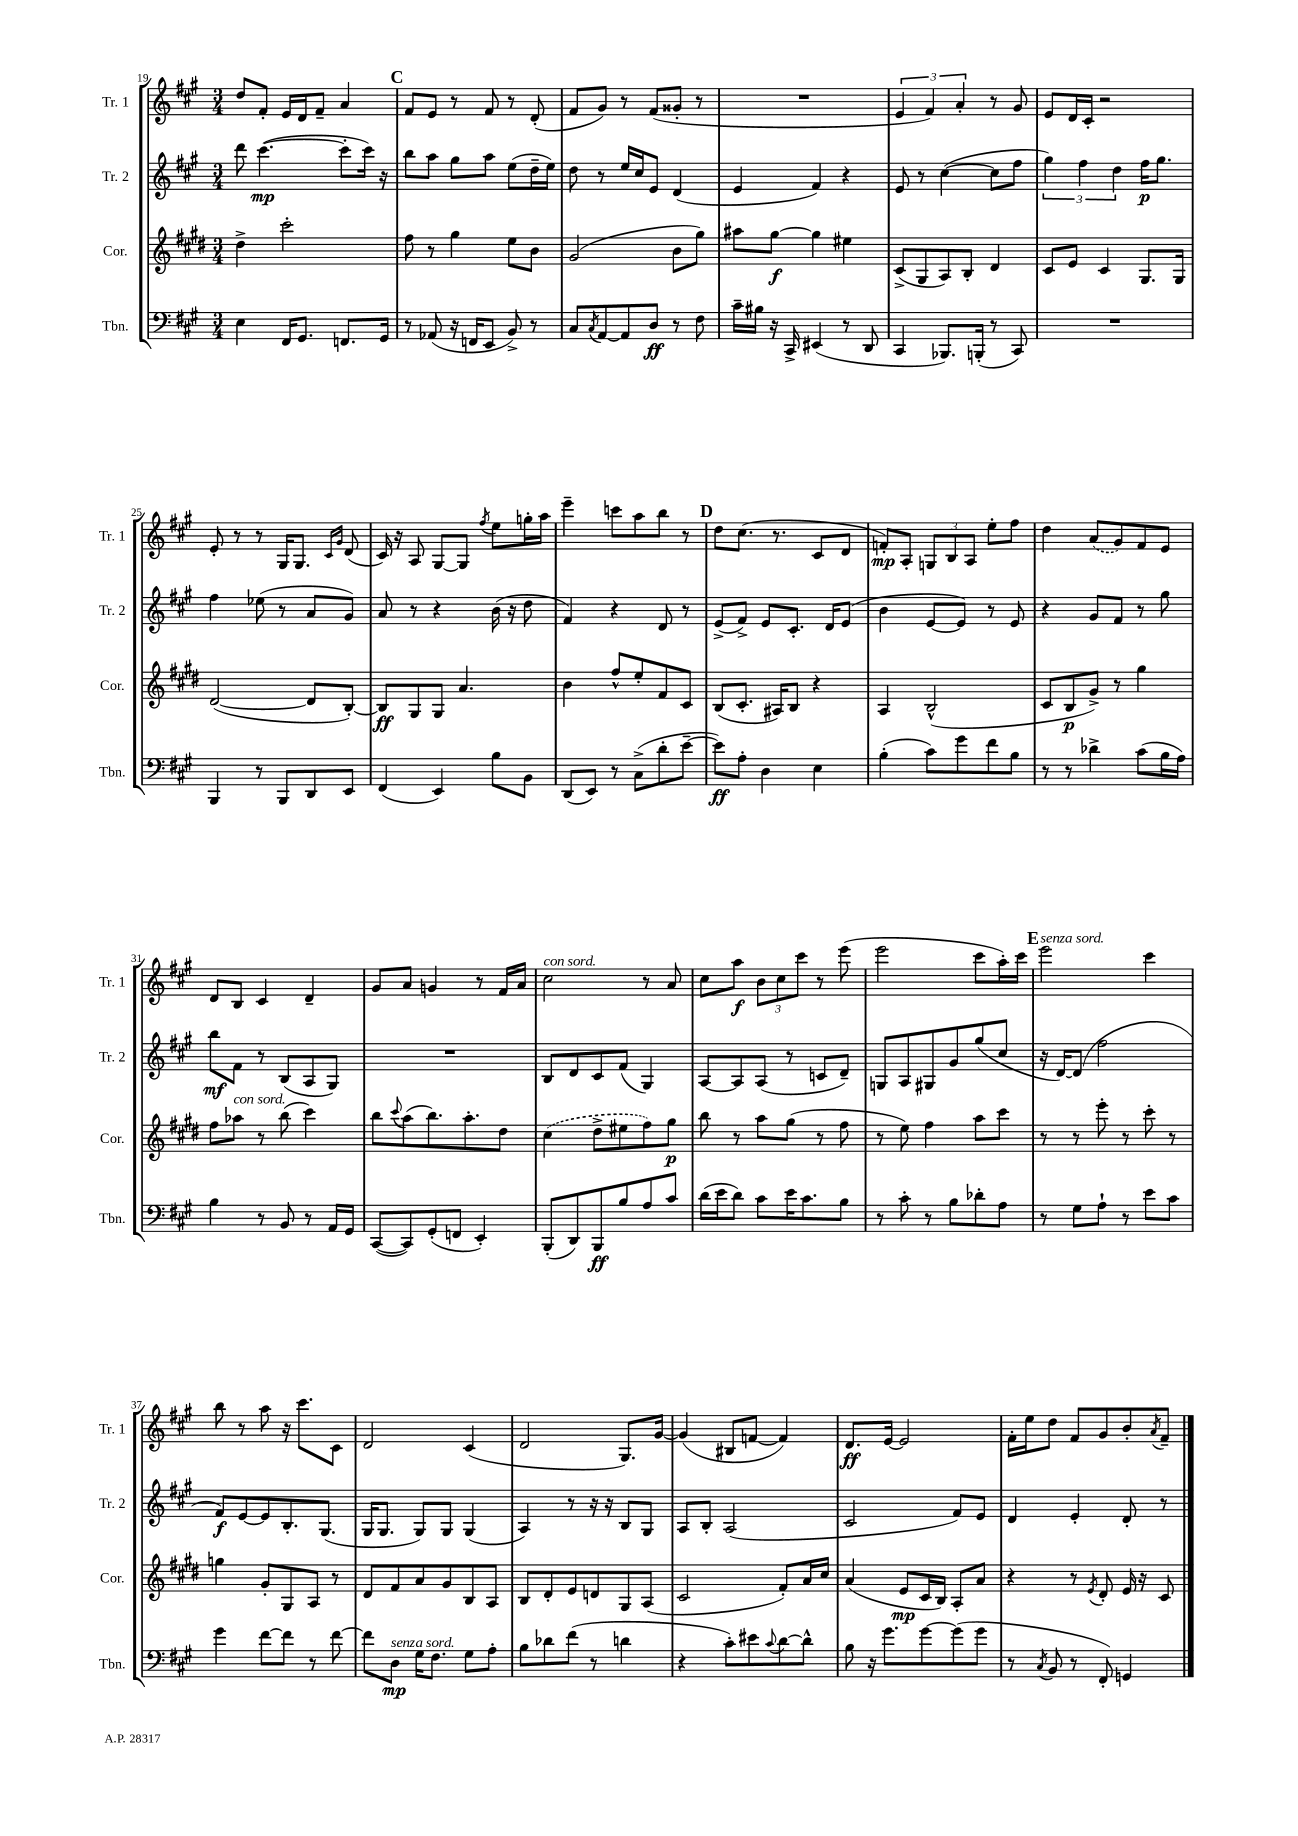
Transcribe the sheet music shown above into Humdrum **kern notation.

**kern	**kern	**kern	**kern
*staff4	*staff3	*staff2	*staff1
*clefF4	*clefG2	*clefG2	*clefG2
*k[f#c#g#]	*k[f#c#g#d#]	*k[f#c#g#]	*k[f#c#g#]
*M3/4	*M3/4	*M3/4	*M3/4
4E\	4dd#^\	8ddd\	8dd/L
.	.	([4.ccc#\	8f#'/J
16FF#/LK	2ccc#'\	.	16e/LL
8.GG#/J	.	.	16d/J
.	.	.	8f#~/J
8.FF/L	.	8ccc#'\]L	4a/
.	.	16ccc#\Jk)	.
16GG#/Jk	.	16r	.
=	=	=	=
8r	8ff#\	8bb\L	8f#/L
(8AA-/	8r	8aa\J	8e/J
16r	4gg#\	8gg#\L	8r
16FF/LK	.	.	.
8EE/J	.	8aa\J	8f#/
8BB^/)	8ee\L	(8ee\L	8r
8r	8b\J	16dd~\L	(8d'/
.	.	16ee\JJ)	.
=	=	=	=
8C#/L	(2g#/	8dd\	8f#/L
8qC#/	.	.	.
[8AA/	.	8r	8g#/J)
8AA/]	.	16ee/LL	8r
.	.	16cc#/J	.
8D/J	.	8e/J	(8f#/L
8r	8b\L	(4d/	8g##'/J
8F#\	8gg#\J)	.	8r
=	=	=	=
16c#~\LL	8aa#\L	4e/	2.r
16B#\JJ	.	.	.
16r	[8gg#\J	.	.
16CC#^/	.	.	.
(4EE#/	4gg#\]	4f#/)	.
8r	4ee#\	4r	.
8DD/	.	.	.
=	=	=	=
4CC#/	(8c#^/L	8e/	6e/
.	8G#/	8r	.
.	.	.	6f#/)
8.BBB-/L)	8A/)	([4cc#\	.
.	.	.	6a'/
.	8B'/J	.	.
(16BBB'/Jk	.	.	.
8r	4d#/	8cc#\]L	8r
8CC#/)	.	8ff#\J	8g#/
=	=	=	=
2.r	8c#/L	6gg#\)	8e/L
.	8e/J	.	16d/L
.	.	6ff#\	.
.	.	.	16c#'/JJ
.	4c#/	.	2r
.	.	6dd\	.
.	8.G#/L	16ff#\LK	.
.	.	8.gg#\J	.
.	16G#/Jk	.	.
=	=	=	=
4BBB/	([2d#/	4ff#\	8e'/
.	.	.	8r
8r	.	(8ee-\	8r
8BBB/L	.	8r	16G#/LK
.	.	.	8.G#/J
8DD/	8d#/]L	8a/L	.
.	.	.	16qqc#/LL
.	.	.	16qqg#/JJ
8EE/J	[8B'/J)	8g#/J)	(8d/
=	=	=	=
(4FF#/	8B/]L	8a/	16c#/)
.	.	.	16r
.	8G#/	8r	8A/
4EE/)	8G#/J	4r	[8G#/L
.	4.a/	.	8G#/]J
.	.	.	8qff#/
8B\L	.	(16b\	8ee\L
.	.	16r	.
8BB\J	.	8dd\	16gg'\L
.	.	.	16aa\JJ
=	=	=	=
(8DD/L	4b\	4f#/)	4eee~\
8EE/J)	.	.	.
8r	8ff#^^/L	4r	8ccc\L
(8C#^\L	8ee'/	.	8aa\
8d'\	8f#/	8d/	8bb\J
[8e~\J	8c#/J	8r	8r
=	=	=	=
8e\]L)	(8B/L	(8e^/L	8dd\L
8A'\J	8.c#'/J	8f#^/J)	(8.cc#\J
4D\	.	8e/L	.
.	16A#/LK)	.	8.r
.	8B/J	8.c#'/J	.
4E\	4r	.	8c#/L
.	.	16d/LK	.
.	.	(8e/J	8d/J
=	=	=	=
(4B'\	4A/	4b\	8f'/L)
.	.	.	8A'/J
8c#\L)	(2B^^/	[8e/L	12G/L
.	.	.	12B/
8g#\	.	8e/]J)	.
.	.	.	12A/J
8f#\	.	8r	8ee'\L
8B\J	.	8e/	8ff#\J
=	=	=	=
8r	8c#/L	4r	4dd\
8r	8B/	.	.
4d-^\	8g#^/J)	8g#/L	(8a/L
.	8r	8f#/J	8g#/)
(8c#\L	4gg#\	8r	8f#/
16B\L	.	8gg#\	8e/J
16A\JJ)	.	.	.
=	=	=	=
4B\	8ff#\L	8bb\L	8d/L
.	8aa-\J	8f#\J	8B/J
8r	8r	8r	4c#/
8BB/	(8bb\	(8B/L	.
8r	4ccc#\)	8A/	4d~/
16AA/LL	.	8G#/J)	.
16GG#/JJ	.	.	.
=	=	=	=
([8CC#/L	8bb\L	2.r	8g#/L
.	8qqccc#/	.	.
8CC#/])	(8aa\	.	8a/J
(8GG#'/	8.bb\)	.	4g/
8FF/J	.	.	.
.	8.aa'\	.	.
4EE'/)	.	.	8r
.	8dd#\J	.	16f#/LL
.	.	.	16a/JJ
=	=	=	=
(8BBB'/L	(4cc#\	8B/L	2cc#\
8DD/)	.	8d/	.
8BBB/	8dd#^\L	8c#/	.
8B/	8ee#\	(8f#/J	.
8A/	8ff#\)	4G#/)	8r
8c#/J	8gg#\J	.	8a/
=	=	=	=
(16d\LL	8bb\	[8A/L	8cc#\L
16e\J	.	.	.
8d\J)	8r	8A/]	8aa\J
8c#\L	8aa\L	(8A/J	12b\L
.	.	.	12cc#\
16e\K	(8gg#\J	8r	.
.	.	.	12ccc#\J
8.c#\	.	.	.
.	8r	8c/L	8r
8B\J	8ff#\	8d~/J)	(8eee\
=	=	=	=
8r	8r	8G/L	2eee\
8c#'\	8ee\)	8A/	.
8r	4ff#\	8G#/	.
8B\L	.	8g#/	.
8d-'\	8aa\L	(8gg#/	8ccc#\L
8A\J	8ccc#\J	8cc#/J	16aa'\L)
.	.	.	16ccc#\JJ
=	=	=	=
8r	8r	16r	2eee\
.	.	[16d/LK)	.
8G#\L	8r	(8d/]J	.
8A`\J	8eee'\	2ff#\	.
8r	8r	.	.
8e\L	8ccc#'\	.	4ccc#\
8c#\J	8r	.	.
=	=	=	=
4g#\	4gg\	8f#/L)	8bb\
.	.	[8e/	8r
[8f#\L	8g#'/L	8e/]	8aa\
8f#\]J	8G#/	8.B'/	16r
.	.	.	8.ccc#\L
8r	8A/J	.	.
.	.	(8.G#/J	.
[8f#\	8r	.	8c#\J
=	=	=	=
8f#\]L	8d#/L	16G#/LK	2d/
.	.	8.G#/J	.
8D\J	8f#/	.	.
16G#\LK	8a/	8G#/L)	.
8.F#\J	.	.	.
.	8g#/	8G#/J	.
8G#\L	8B/	(4G#/	(4c#/
8A'\J	8A/J	.	.
=	=	=	=
8B\L	8B/L	4A/)	2d/
8d-\	8d#'/	.	.
(8f#\J	8e/	8r	.
8r	8d/	16r	.
.	.	16r	.
4d\	8G#/	8B/L	8.G#/L)
.	(8A/J	8G#/J	.
.	.	.	[16g#/Jk
=	=	=	=
4r	2c#/	8A/L	(4g#/]
.	.	8B'/J	.
8c#'\L)	.	(2A/	8B#/L
8e#\	.	.	[8f/J
8qqc#/	.	.	.
[8d\	8f#'/L)	.	4f/])
8d^^\]J	16a/L	.	.
.	16cc#/JJ	.	.
=	=	=	=
8B\	(4a/	2c#/	8.d/L
16r	.	.	.
8.g#\L	.	.	[16e/Jk
.	8e/L	.	2e/]
[8g#\	16c#/L	.	.
.	16B/JJ)	.	.
(8g#\]	8A'/L	8f#/L)	.
8g#\J	8a/J	8e/J	.
=	=	=	=
8r	4r	4d/	16f#'\LL
.	.	.	16ee\J
8qC#/	.	.	.
8BB/	.	.	8dd\J
8r	8r	4e'/	8f#/L
.	8qe/	.	.
8FF#'/)	8d#'/	.	8g#/
4GG/	16e/	8d'/	8b'/
.	16r	.	.
.	.	.	8qa/
.	8c#/	8r	8f#~/J
==	==	==	==
*-	*-	*-	*-
